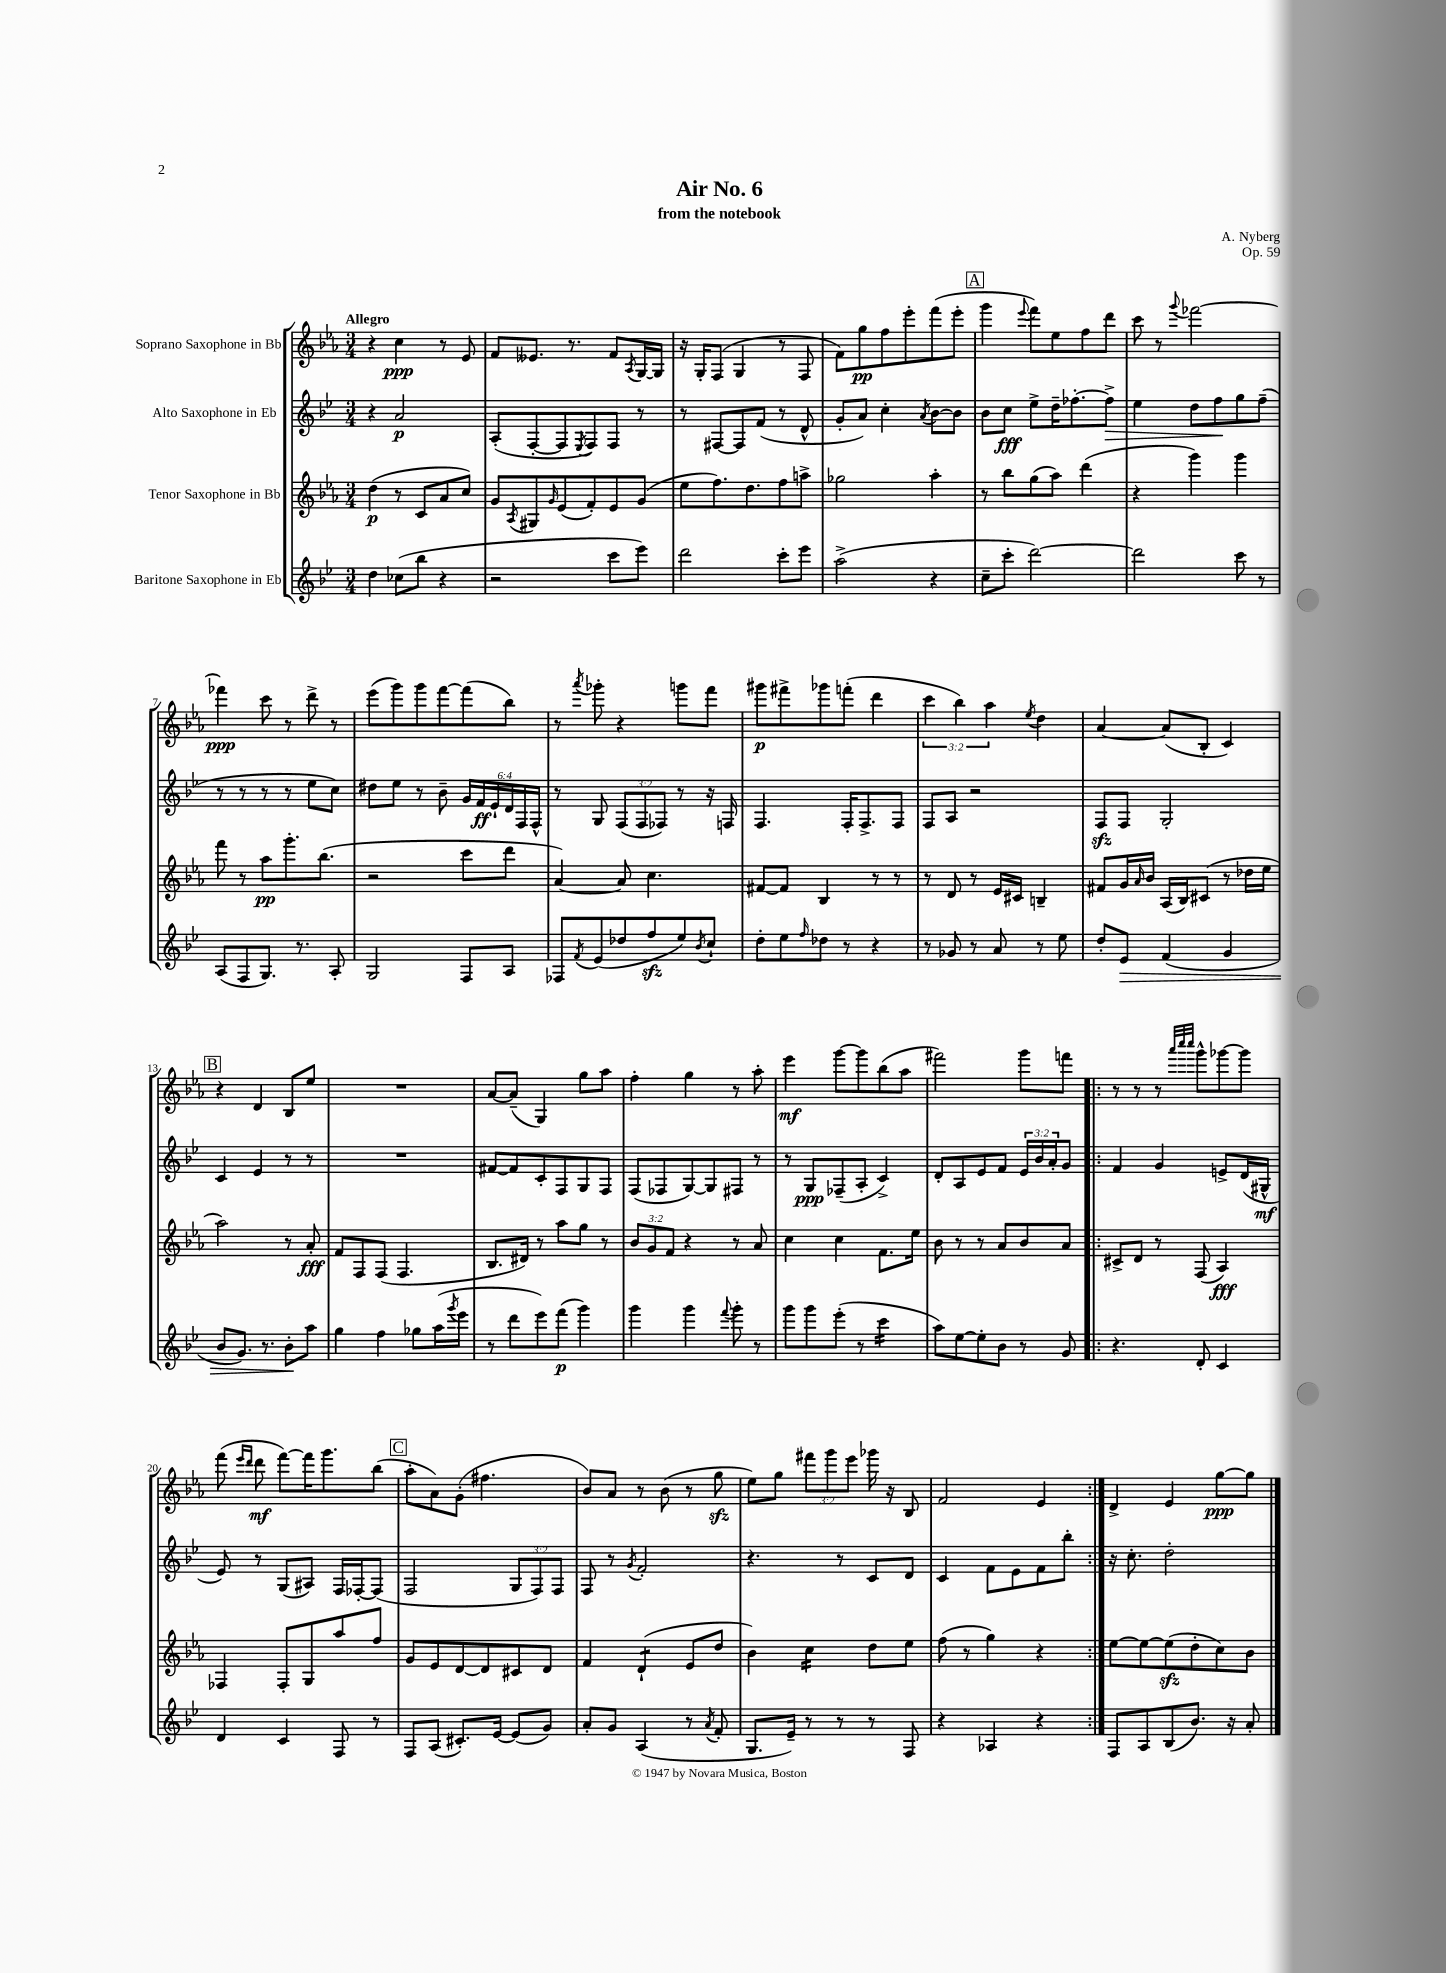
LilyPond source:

\header { title = "Air No. 6" composer = "A. Nyberg" subtitle = "from the notebook" opus = "Op. 59" }
<<
\new StaffGroup <<
\new Staff = "s0" \with { instrumentName = "Soprano Saxophone in Bb" } {
    \clef treble \key ees \major \numericTimeSignature \time 3/4 \override Staff.TupletNumber.text = #tuplet-number::calc-fraction-text \tempo "Allegro"
    r4 c''4\ppp r8 ees'8 |
    f'8 eeses'8. r8. f'8 \acciaccatura { aes8 } g16~ g16 |
    r16 g16-. f8( g4 r8 f8 |
    f'8) g''8\pp f''8 ees'''8-. f'''8( ees'''8-. |
    \mark \markup { \box "A" } g'''4 \appoggiatura { ees'''8 } f'''8) ees''8 f''8 d'''8 |
    c'''8 r8 \appoggiatura { g'''8 } fes'''2~ |
    fes'''4\ppp c'''8 r8 d'''8-> r8 |
    ees'''8( g'''8) g'''8 f'''8~ f'''8( bes''8) |
    r8 \acciaccatura { aes'''8 } ges'''8-. r4 g'''8 f'''8 |
    gis'''8\p fis'''8-> ges'''8 f'''8-.( d'''4 |
    \tuplet 3/2 { c'''4 bes''4) aes''4 } \acciaccatura { ees''8 } d''4 |
    aes'4~ aes'8( bes8-. c'4) |
    \mark \markup { \box "B" } r4 d'4 bes8 ees''8 |
    R2. |
    aes'8~ aes'8--( g4) g''8 aes''8 |
    f''4-. g''4 r8 aes''8-. |
    ees'''4\mf g'''8~ g'''8 bes''8( aes''8 |
    fis'''2) g'''8 f'''8 |
    \repeat volta 2 { r8 r8 r8 \grace { aes'''32 c''''32 c''''32 } g'''8-^ ges'''8~ ges'''8 |
    f'''8( \grace { ees'''16 d'''16 } d'''8\mf f'''8~) f'''16 g'''8. bes''8( |
    \mark \markup { \box "C" } aes''8-. aes'8) g'8-.( fis''4. |
    bes'8) aes'8 r8 bes'8( r8 g''8\sfz |
    ees''8) g''8 \tuplet 3/2 { fis'''8 g'''8 ees'''8 } ges'''16 r16 bes8 |
    f'2 ees'4 | }
    d'4-> ees'4 g''8~\ppp g''8 \bar "|." |
}
\new Staff = "s1" \with { instrumentName = "Alto Saxophone in Eb" } {
    \clef treble \key bes \major \numericTimeSignature \time 3/4 \override Staff.TupletNumber.text = #tuplet-number::calc-fraction-text
    r4 a'2\p |
    a8-.( f8~-. f8 \acciaccatura { ees8 } f8) f8 r8 |
    r8 fis8~ fis8 f'8( r8 d'8-^ |
    g'8-. a'8) c''4-. \acciaccatura { a'8 } bes'8~ bes'8 |
    \mark \markup { \box "A" } bes'8 c''8\fff ees''8-> d''16-- fes''8.~-. fes''8->\> |
    ees''4 d''8 f''8\! g''8 f''8--( |
    r8 r8 r8 r8 ees''8 c''8) |
    dis''8 ees''8 r8 bes'8-- \tuplet 6/4 { g'16 f'16\ff ees'16-! d'16 f16 f16-^ } |
    r8 g8 \tuplet 3/2 { f8( f8 fes8) } r8 r16 f16 |
    f4. f16-. f8.-> f8 |
    f8 a8 r2 |
    f8\sfz f8 g2-. |
    \mark \markup { \box "B" } c'4 ees'4 r8 r8 |
    R2. |
    fis'8~ fis'8 c'8-. f8 g8 f8 |
    f8( fes8 g8~) g8 fis8 r8 |
    r8 g8\ppp fes8--( a8-. c'4->) |
    d'8-. a8 ees'8 f'8 \tuplet 3/2 { ees'16 bes'16 a'16-. } g'8 |
    \repeat volta 2 { f'4 g'4 e'8-> d'16( gis16-^\mf |
    ees'8) r8 g8( ais8) f16 fes16~-. fes8( |
    \mark \markup { \box "C" } f2 \tuplet 3/2 { g8 f8) f8 } |
    f8 r8 \acciaccatura { g'8 } f'2-. |
    r4. r8 c'8 d'8 |
    c'4 f'8 ees'8 f'8 bes''8-. | }
    r16 c''8.-. d''2-. \bar "|." |
}
\new Staff = "s2" \with { instrumentName = "Tenor Saxophone in Bb" } {
    \clef treble \key ees \major \numericTimeSignature \time 3/4 \override Staff.TupletNumber.text = #tuplet-number::calc-fraction-text
    d''4\p( r8 c'8 aes'8 c''8) |
    g'8 \acciaccatura { aes8 } gis8 \grace { g'16 } ees'8( f'8-.) ees'8 g'8( |
    ees''8 f''8.) d''8. f''8 a''8-> |
    ges''2 aes''4-. |
    \mark \markup { \box "A" } r8 bes''8 g''8( aes''8) d'''4( |
    r4 g'''4) g'''4 |
    f'''8 r8 aes''8\pp g'''8.-. bes''8.( |
    r2 c'''8 d'''8 |
    aes'4~) aes'8 c''4. |
    fis'8~ fis'8 bes4 r8 r8 |
    r8 d'8 r8 ees'16 cis'16 b4-- |
    fis'8 g'16 \grace { aes'16 } bes'16 aes16( bes16) cis'8( r8 des''16 ees''16 |
    \mark \markup { \box "B" } aes''2) r8 aes'8-.\fff |
    f'8 f8 f8( f4. |
    bes8. dis'16) r8 aes''8 g''8 r8 |
    \tuplet 3/2 { bes'8 g'8 f'8 } r4 r8 aes'8 |
    c''4 c''4 f'8. ees''16 |
    bes'8 r8 r8 aes'8 bes'8 aes'8 |
    \repeat volta 2 { cis'8-> d'8 r8 f8( aes4\fff) |
    fes4 fes8-. g8 aes''8 f''8 |
    \mark \markup { \box "C" } g'8 ees'8 d'8~ d'8 cis'8 d'8 |
    f'4 d'4:8-!( ees'8 d''8 |
    bes'4) c''4:16 d''8 ees''8 |
    f''8( r8 g''4) r4 | }
    ees''8~ ees''8~ ees''8\sfz( d''8-. c''8) bes'8 \bar "|." |
}
\new Staff = "s3" \with { instrumentName = "Baritone Saxophone in Eb" } {
    \clef treble \key bes \major \numericTimeSignature \time 3/4
    d''4 ces''8( bes''8 r4 |
    r2 c'''8 ees'''8) |
    d'''2 c'''8-. ees'''8 |
    a''2->( r4 |
    \mark \markup { \box "A" } c''8-- c'''8-. d'''2~) |
    d'''2 c'''8 r8 |
    a8( f8 g8.) r8. a8-. |
    g2 f8 a8 |
    fes8 \acciaccatura { f'8 } ees'8( des''8 f''8\sfz ees''8) \acciaccatura { bes'8 } c''8-! |
    d''8-. ees''8 \grace { f''16 } des''8 r8 r4 |
    r8 ges'8 r8 a'8 r8 ees''8 |
    d''8-. ees'8\> f'4( g'4 |
    \mark \markup { \box "B" } bes'8 g'8.) r8. bes'8-.\! a''8 |
    g''4 f''4 ges''8 a''16( \acciaccatura { g'''8 } ees'''16 |
    r8 d'''8 ees'''8) f'''8\p( g'''4) |
    g'''4 g'''4 \appoggiatura { f'''8 } g'''8-. r8 |
    g'''8 g'''8 ees'''8-.( r8 c'''4:16 |
    a''8) ees''8~ ees''8-. bes'8 r8 g'8 |
    \repeat volta 2 { r4. d'8-. c'4 |
    d'4 c'4 f8 r8 |
    \mark \markup { \box "C" } f8 a8( cis'8.-.) ees'16~ ees'8( g'8) |
    a'8-. g'8 a4( r8 \acciaccatura { a'8 } f'8-. |
    g8. ees'16--) r8 r8 r8 f8 |
    r4 aes4 r4 | }
    f8 a8 bes8( bes'8.) r16 a'8-. \bar "|." |
}
>>
>>
